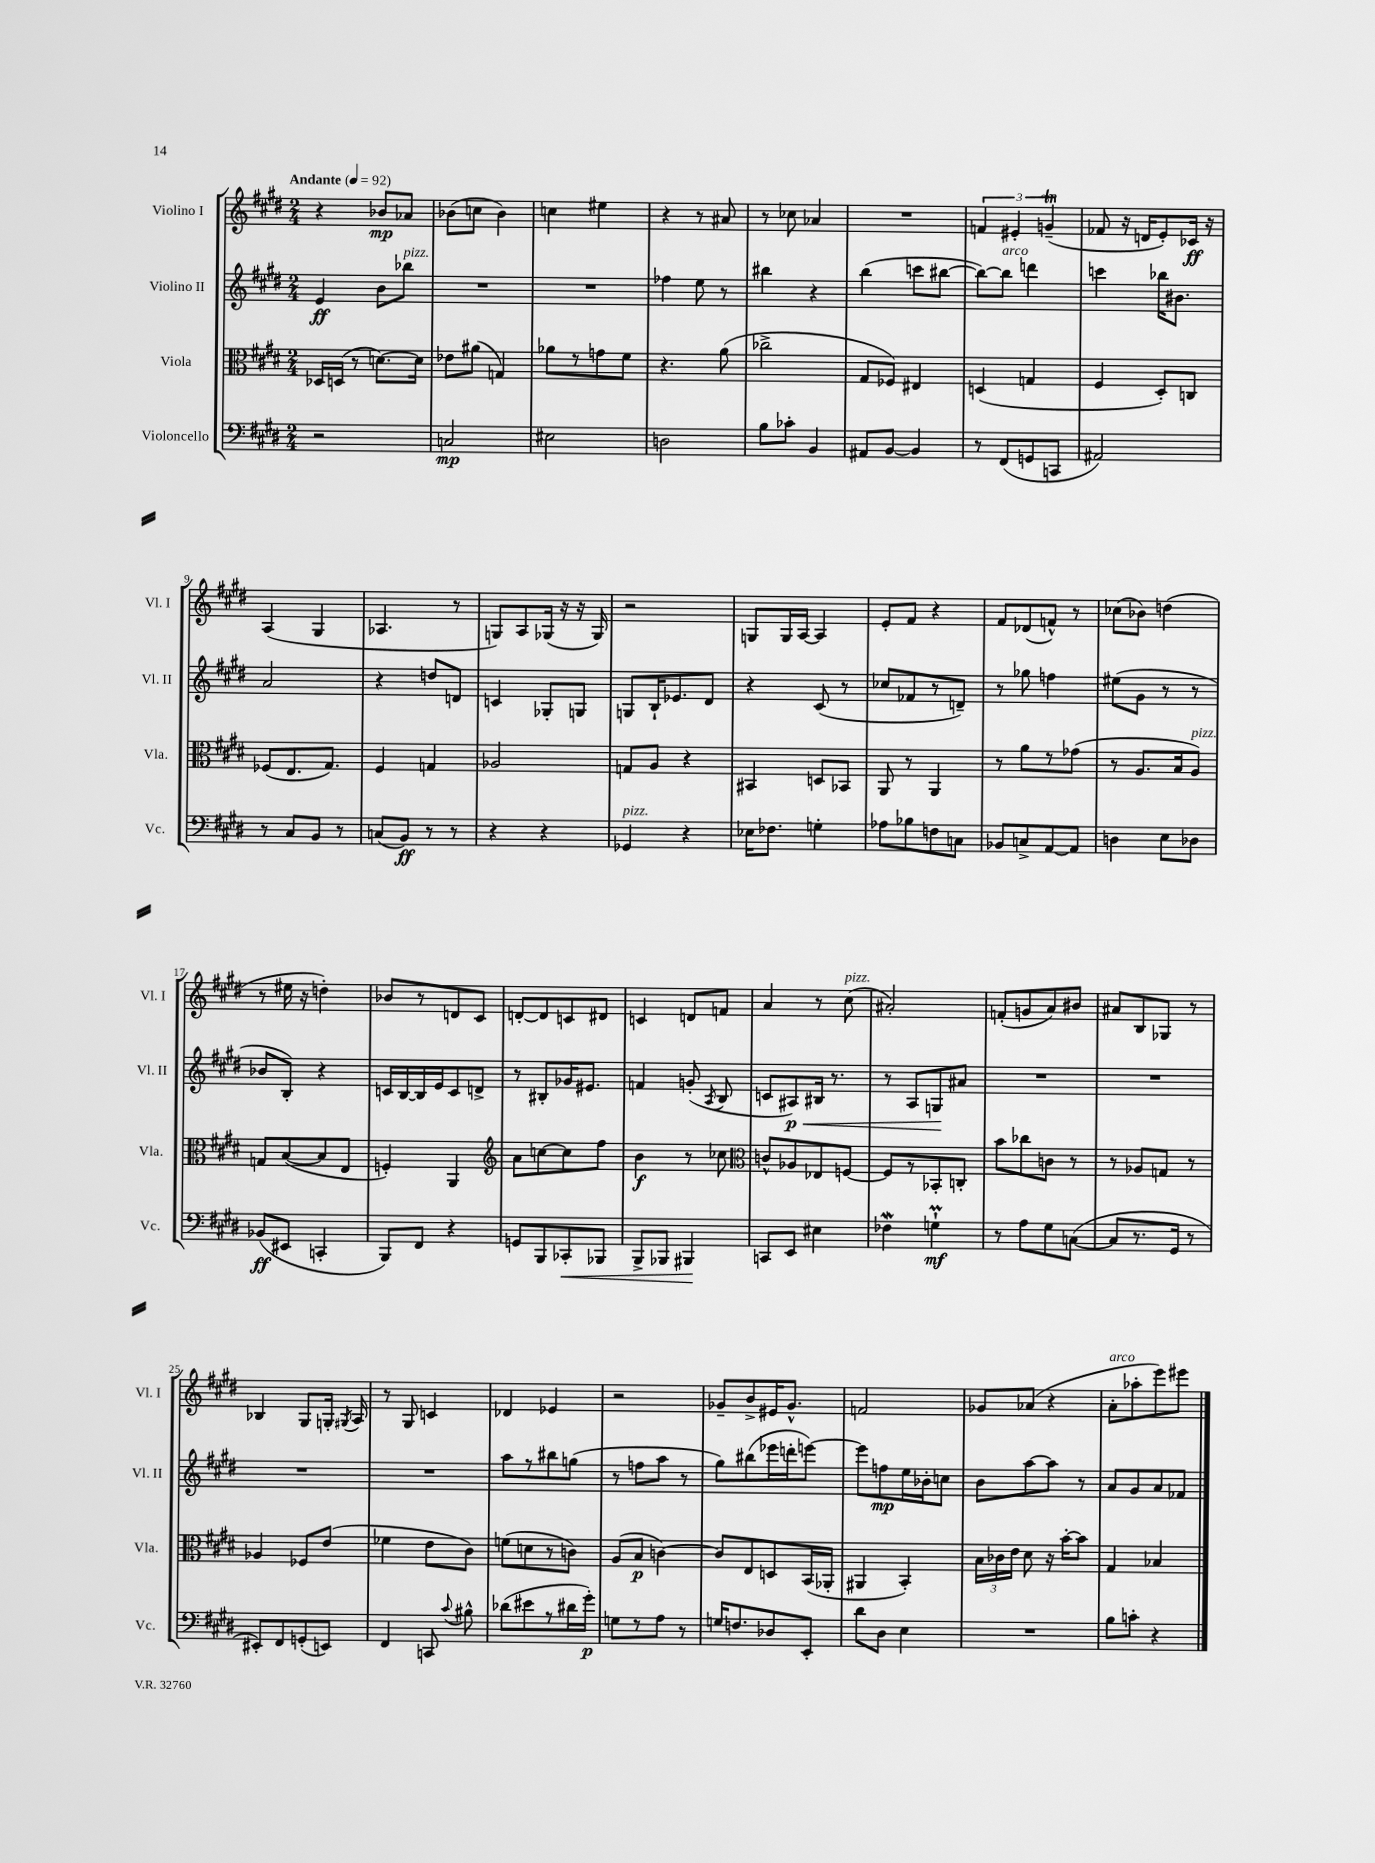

**kern	**kern	**kern	**kern
*staff4	*staff3	*staff2	*staff1
*clefF4	*clefC3	*clefG2	*clefG2
*k[f#c#g#d#]	*k[f#c#g#d#]	*k[f#c#g#d#]	*k[f#c#g#d#]
*M2/4	*M2/4	*M2/4	*M2/4
*MM92	*MM92	*MM92	*MM92
2r	16D-	4e	4r
.	(16D	.	.
.	8r	.	.
.	[8.d)	8b	8b-
.	.	8bb-	8a-
.	16d]	.	.
=	=	=	=
2C	8e-	2r	(8b-
.	(8a#	.	8cc
.	4G)	.	4b-)
=	=	=	=
2E#	8a-	2r	4cc
.	8r	.	.
.	8g	.	4ee#
.	8f#	.	.
=	=	=	=
2D	4.r	4ff-	4r
.	.	8ee	8r
.	(8a	8r	8a#
=	=	=	=
8B	2cc-^	4bb#	8r
8c-'	.	.	8cc-
4BB	.	4r	4a-
=	=	=	=
8AA#	8G#	(4bb	2r
[8BB	8F-)	.	.
4BB]	4E#	8ccc	.
.	.	[8bb#	.
=	=	=	=
8r	(4D	8bb#_)	6f
(8FF#	.	8bb#]	.
.	.	.	6e#'
8GG	4G	4ddd	.
.	.	.	(6g~
8CC	.	.	.
=	=	=	=
2AA#)	4F#	4ccc	8f-
.	.	.	16r
.	.	.	16d
.	8D#')	16bb-	8e')
.	.	8.b#	.
.	8C	.	16c-
.	.	.	16r
=	=	=	=
8r	(8F-	2a	(4A
8C#	8.E	.	.
8BB	.	.	4G#
.	8.G#)	.	.
8r	.	.	.
=	=	=	=
(8C	4F#	4r	4.A-
8BB)	.	.	.
8r	4G	8dd	.
8r	.	8d	8r
=	=	=	=
4r	2A-	4c	8G)
.	.	.	8A
4r	.	8G-'	(16G-
.	.	.	16r
.	.	8G	16r
.	.	.	16G-)
=	=	=	=
4GG-	8G	8G	2r
.	8A	16B`	.
.	.	8.e-	.
4r	4r	.	.
.	.	8d#	.
=	=	=	=
16E-	4BB#	4r	8G
8.F-	.	.	.
.	.	.	16G
.	.	.	[16A
4G'	8D	(8c#	4A]
.	8BB-	8r	.
=	=	=	=
8A-	8AA	8cc-	8e'
8B-	8r	8f-	8f#
8F	4AA	8r	4r
8C	.	8d~)	.
=	=	=	=
8BB-	8r	8r	8f#
8C^	8a	8gg-	(8d-
[8AA	8r	4ff	8f^^)
8AA]	(8g-	.	8r
=	=	=	=
4D	8r	(8ee#	(8cc-
.	8.A	8g#	8b-)
8E	.	8r	(4dd
.	16B	.	.
8D-	8A)	8r	.
=	=	=	=
(8BB-	8G	8b-	8r
8EE#	([8B	8B')	16ee#
.	.	.	16r
4CC'	8B]	4r	4dd')
.	8E	.	.
=	=	=	=
8BBB)	4F')	16c	8b-
.	.	[16B	.
8FF#	.	16B]	8r
.	.	16e	.
4r	4AA	8c	8d
.	.	8d^	8c#
=	=	=	=
*	*clefG2	*	*
8GG	8a	8r	[8d'
8BBB	[8cc	8B#'	8d]
8CC-'	8cc]	16g-	8c
.	.	8.e#	.
8BBB-	8ff#	.	8d#
=	=	=	=
8BBB^	4b	4f	4c
8BBB-	.	.	.
4BBB#	8r	(8g'	8d
.	.	8qA	.
.	8cc-	8B	8f
=	=	=	=
*	*clefC3	*	*
8CC	8c^^	8c	4a
8EE	8A-	8A#)	.
4E#	8E-	16B#	8r
.	.	8.r	.
.	[8F	.	(8cc#
=	=	=	=
4F-	8F]	8r	2a#')
.	8r	8A	.
4G`	8BB-'	8G	.
.	8C'	8a#	.
=	=	=	=
8r	8b	2r	(8f'
8A	8cc-	.	8g
8G#	8c	.	8a)
([8C	8r	.	8b#
=	=	=	=
8C]	8r	2r	8a#
8.r	8A-	.	8B
.	8G	.	8G-
16GG#	.	.	.
8r	8r	.	8r
=	=	=	=
8EE#')	4A-	2r	4B-
8FF#	.	.	.
(8GG'	8F-	.	8G#
8EE)	(8e	.	16G'
.	.	.	8qG#
.	.	.	16A
=	=	=	=
4FF#	4f-	2r	8r
.	.	.	8G#
8CC	8e	.	4c
8qqc#	.	.	.
8B#^^	8c#)	.	.
=	=	=	=
(8d-	(8f	8aa	4d-
8e#	8d	8r	.
8r	8r	8bb#	4e-
16d#	8c)	(8gg	.
16g#')	.	.	.
=	=	=	=
8G	(8A	8r	2r
8r	8B	8ff	.
8A	[4c)	8aa	.
8r	.	8r	.
=	=	=	=
16G	8c]	8gg#)	8g-~
8.F	.	.	.
.	8E	(8bb#	8b^
8D-	8D	16eee-	16e#
.	.	16ddd'	8.g-^^
8EE'	(16BB	[8eee)	.
.	16AA-'	.	.
=	=	=	=
8d#	4AA#	8eee]	2f
8D#	.	8ff	.
4E	4BB')	16ee	.
.	.	16b-'	.
.	.	8cc	.
=	=	=	=
2r	24B	8b	8g-
.	24c-	.	.
.	24e	.	.
.	8d#	[8aa	(8a-
.	16r	8aa]	4r
.	[16b'	.	.
.	8b]	8r	.
=	=	=	=
8B	4G#	8a	8a'
8c'	.	8g#	8aa-'
4r	4B-	8a	8eee)
.	.	8f-	8eee#
==	==	==	==
*-	*-	*-	*-
